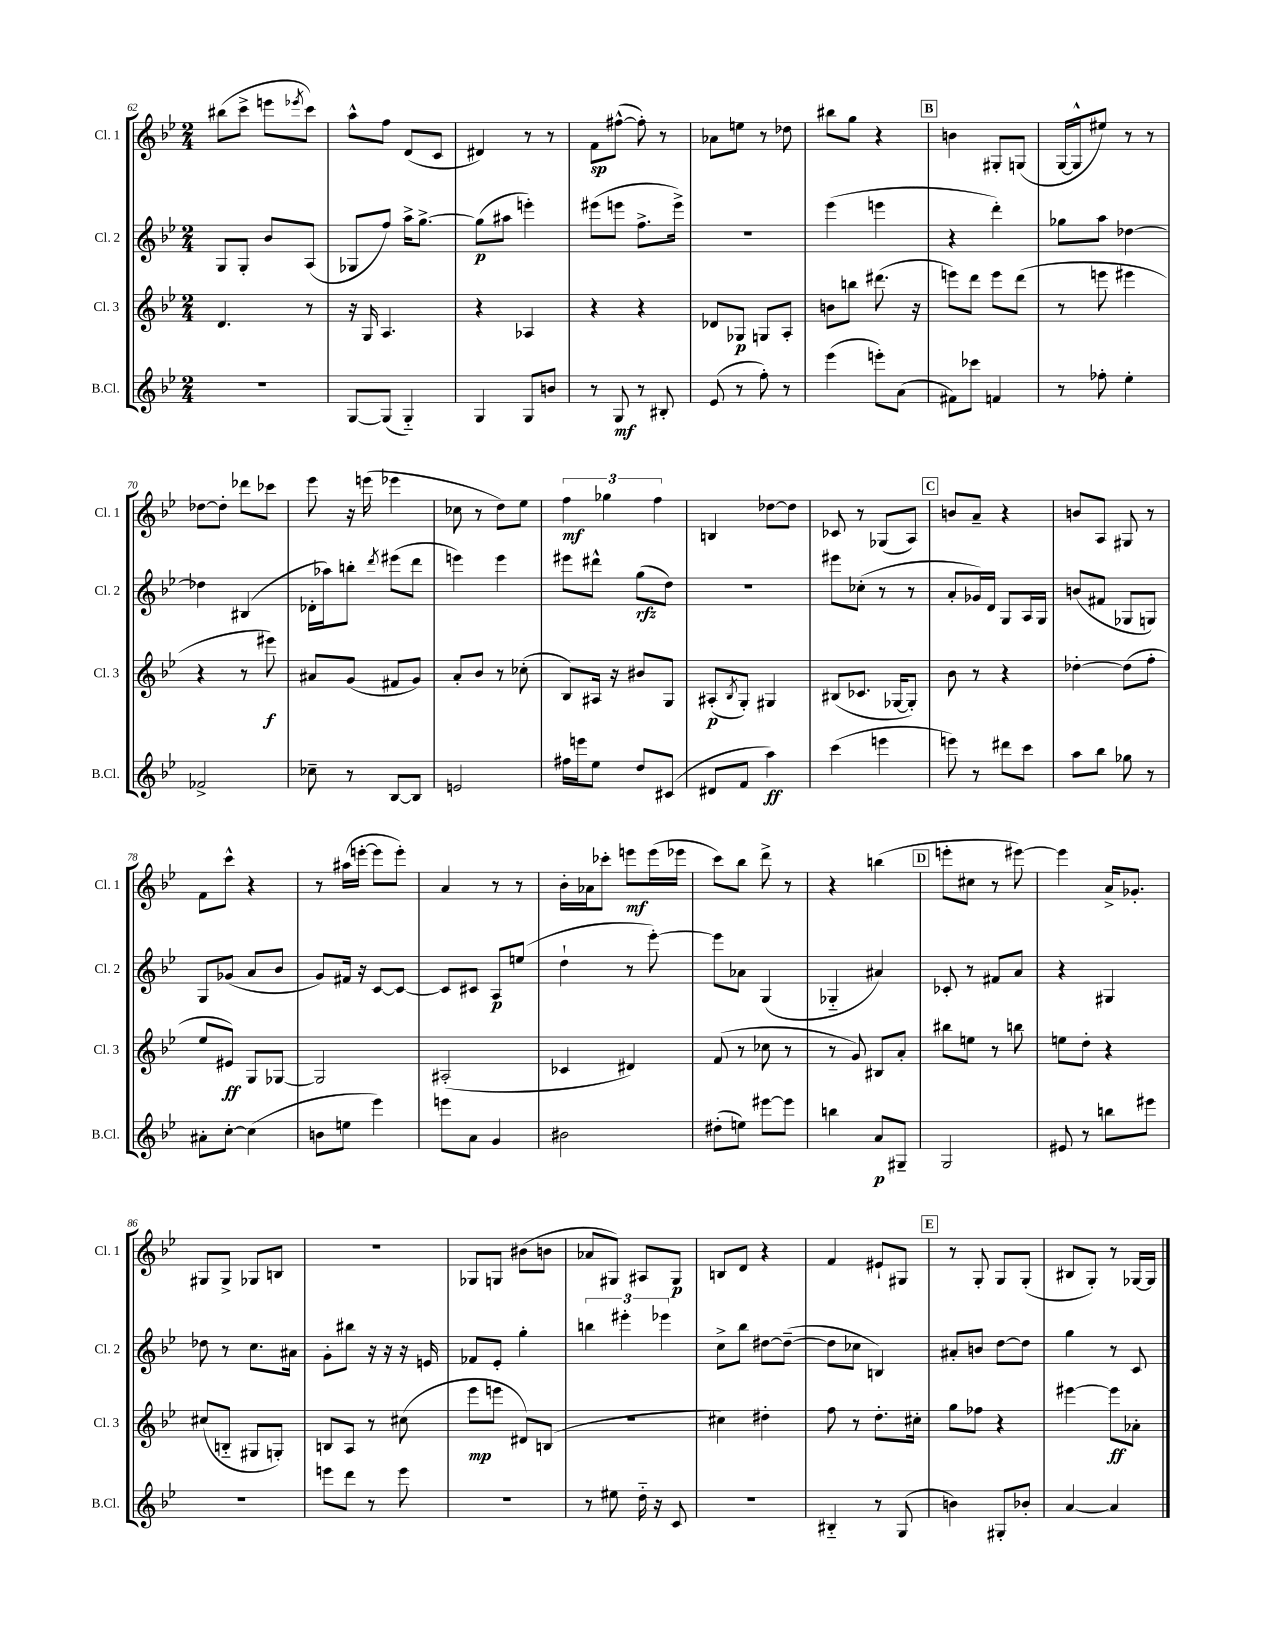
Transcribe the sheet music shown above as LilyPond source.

<<
\new StaffGroup <<
\new Staff = "s0" \with { instrumentName = "Cl. 1" shortInstrumentName = "Cl. 1" } {
    \clef treble \key bes \major \numericTimeSignature \time 2/4
    bis''8( c'''8-> e'''8 \acciaccatura { ees'''8 } c'''8) |
    a''8-^ f''8 d'8( c'8 |
    dis'4) r8 r8 |
    f'8\sp fis''8~-^( fis''8-.) r8 |
    aes'8 e''8 r8 des''8 |
    bis''8 g''8 r4 |
    \mark \markup { \box "B" } b'4 gis8-. g8( |
    g16~ g16-^ eis''8) r8 r8 |
    des''8~ des''8-. des'''8 ces'''8 |
    ees'''8 r16 e'''16( ees'''4 |
    ces''8 r8 d''8) ees''8 |
    \tuplet 3/2 { f''4\mf ges''4 f''4 } |
    b4 des''8~ des''8 |
    ces'8 r8 ges8( a8) |
    \mark \markup { \box "C" } b'8 a'8-- r4 |
    b'8 a8 gis8 r8 |
    f'8 c'''8-^ r4 |
    r8 ais''16( e'''16~-. e'''8 e'''8-.) |
    a'4 r8 r8 |
    bes'16-. aes'16 ces'''8-. e'''8\mf e'''16( ees'''16 |
    c'''8) bes''8 d'''8-> r8 |
    r4 b''4( |
    \mark \markup { \box "D" } e'''8-. cis''8 r8 eis'''8~) |
    eis'''4 a'16-> ges'8.-. |
    gis8 gis8-> ges8 b8 |
    r2 |
    ges8 g8 bis'8( b'8 |
    aes'8 gis8) ais8 gis8\p |
    b8 d'8 r4 |
    f'4 eis'8-! gis8 |
    \mark \markup { \box "E" } r8 g8-. g8 g8-.( |
    bis8 g8-.) r8 ges16~ ges16 \bar "|." |
}
\new Staff = "s1" \with { instrumentName = "Cl. 2" shortInstrumentName = "Cl. 2" } {
    \clef treble \key bes \major \numericTimeSignature \time 2/4
    g8 g8-. bes'8 a8( |
    ges8 f''8) a''16-> g''8.~-> |
    g''8\p( ais''8 e'''4-.) |
    eis'''8( e'''8 f''8.-> e'''16->) |
    R2 |
    ees'''4( e'''4 |
    \mark \markup { \box "B" } r4 d'''4-.) |
    ges''8 a''8 des''4~ |
    des''4 bis4( |
    des'16-. aes''16) b''8-. \acciaccatura { d'''8 } eis'''8( d'''8 |
    e'''4) e'''4 |
    eis'''8 dis'''8-^ g''8\rfz( d''8) |
    R2 |
    eis'''8 ces''8-.( r8 r8 |
    \mark \markup { \box "C" } a'8-. ges'16) d'16 g8 a16 g16 |
    b'8( fis'8 ges8 g8) |
    g8 ges'8( a'8 bes'8 |
    g'8) fis'16 r16 c'8~ c'8~ |
    c'8 cis'8 a8\p e''8( |
    d''4-! r8 ees'''8~-.) |
    ees'''8 aes'8 g4( |
    ges4-_ ais'4) |
    \mark \markup { \box "D" } ces'8-. r8 fis'8 a'8 |
    r4 gis4 |
    des''8 r8 c''8. ais'16 |
    g'8-. bis''8 r16 r16 r16 e'16 |
    fes'8 ees'8-. g''4-. |
    \tuplet 3/2 { b''4 eis'''4-. ees'''4 } |
    c''8-> bes''8 dis''8~ dis''8~--( |
    dis''8 ces''8 b4) |
    \mark \markup { \box "E" } ais'8-. b'8 d''8~ d''8 |
    g''4 r8 c'8 \bar "|." |
}
\new Staff = "s2" \with { instrumentName = "Cl. 3" shortInstrumentName = "Cl. 3" } {
    \clef treble \key bes \major \numericTimeSignature \time 2/4
    d'4. r8 |
    r16 g16 a4. |
    r4 aes4 |
    r4 r4 |
    des'8 ges8\p g8 a8-. |
    b'8 b''8 dis'''8.( r16 |
    \mark \markup { \box "B" } e'''8) d'''8 e'''8 d'''8( |
    r8 e'''8 eis'''4 |
    r4 r8 eis'''8\f) |
    ais'8 g'8( fis'8 g'8) |
    a'8-. bes'8 r8 ces''8-.( |
    bes8) ais16 r16 bis'8 g8 |
    ais8-.\p( \acciaccatura { bes8 } g8-.) gis4 |
    bis8( ces'8. ges16~ ges8-.) |
    \mark \markup { \box "C" } bes'8 r8 r4 |
    des''4~-. des''8( f''8-. |
    ees''8 eis'8\ff) g8 ges8~ |
    ges2 |
    ais2-.( |
    ces'4 dis'4) |
    f'8( r8 ces''8 r8 |
    r8 g'8) bis8 a'8-. |
    \mark \markup { \box "D" } bis''8 e''8 r8 b''8 |
    e''8 d''8-. r4 |
    cis''8( b8-_ gis8 g8-.) |
    b8 a8 r8 cis''8( |
    ees'''8\mp e'''8 dis'8) b8( |
    R2 |
    cis''4) dis''4-. |
    f''8 r8 d''8.-. cis''16-. |
    \mark \markup { \box "E" } g''8 fes''8 r4 |
    eis'''4~ eis'''8\ff aes'8-. \bar "|." |
}
\new Staff = "s3" \with { instrumentName = "B.Cl." shortInstrumentName = "B.Cl." } {
    \clef treble \key bes \major \numericTimeSignature \time 2/4
    r2 |
    g8~ g8( g4-_) |
    g4 g8 b'8 |
    r8 g8\mf r8 bis8-. |
    ees'8( r8 f''8-.) r8 |
    ees'''4( e'''8-.) a'8( |
    \mark \markup { \box "B" } fis'8) ces'''8 f'4 |
    r8 fes''8-. ees''4-. |
    fes'2-> |
    ces''8-- r8 bes8~ bes8 |
    e'2 |
    fis''16 e'''16 ees''8 d''8 cis'8( |
    dis'8 f'8 a''4\ff) |
    c'''4( e'''4 |
    \mark \markup { \box "C" } e'''8) r8 dis'''8 c'''8 |
    a''8 bes''8 ges''8 r8 |
    ais'8-. c''8~-. c''4( |
    b'8 e''8 ees'''4) |
    e'''8 a'8 g'4 |
    bis'2 |
    dis''8-.( e''8) eis'''8~ eis'''8 |
    b''4 a'8\p gis8-- |
    \mark \markup { \box "D" } g2 |
    eis'8 r8 b''8 eis'''8 |
    R2 |
    e'''8 d'''8 r8 e'''8 |
    R2 |
    r8 eis''8 d''16-_ r16 c'8 |
    r2 |
    bis4-_ r8 g8( |
    \mark \markup { \box "E" } b'4) gis8-. bes'8-. |
    a'4~ a'4 \bar "|." |
}
>>
>>
\layout { \context { \Score currentBarNumber = #62 } }
